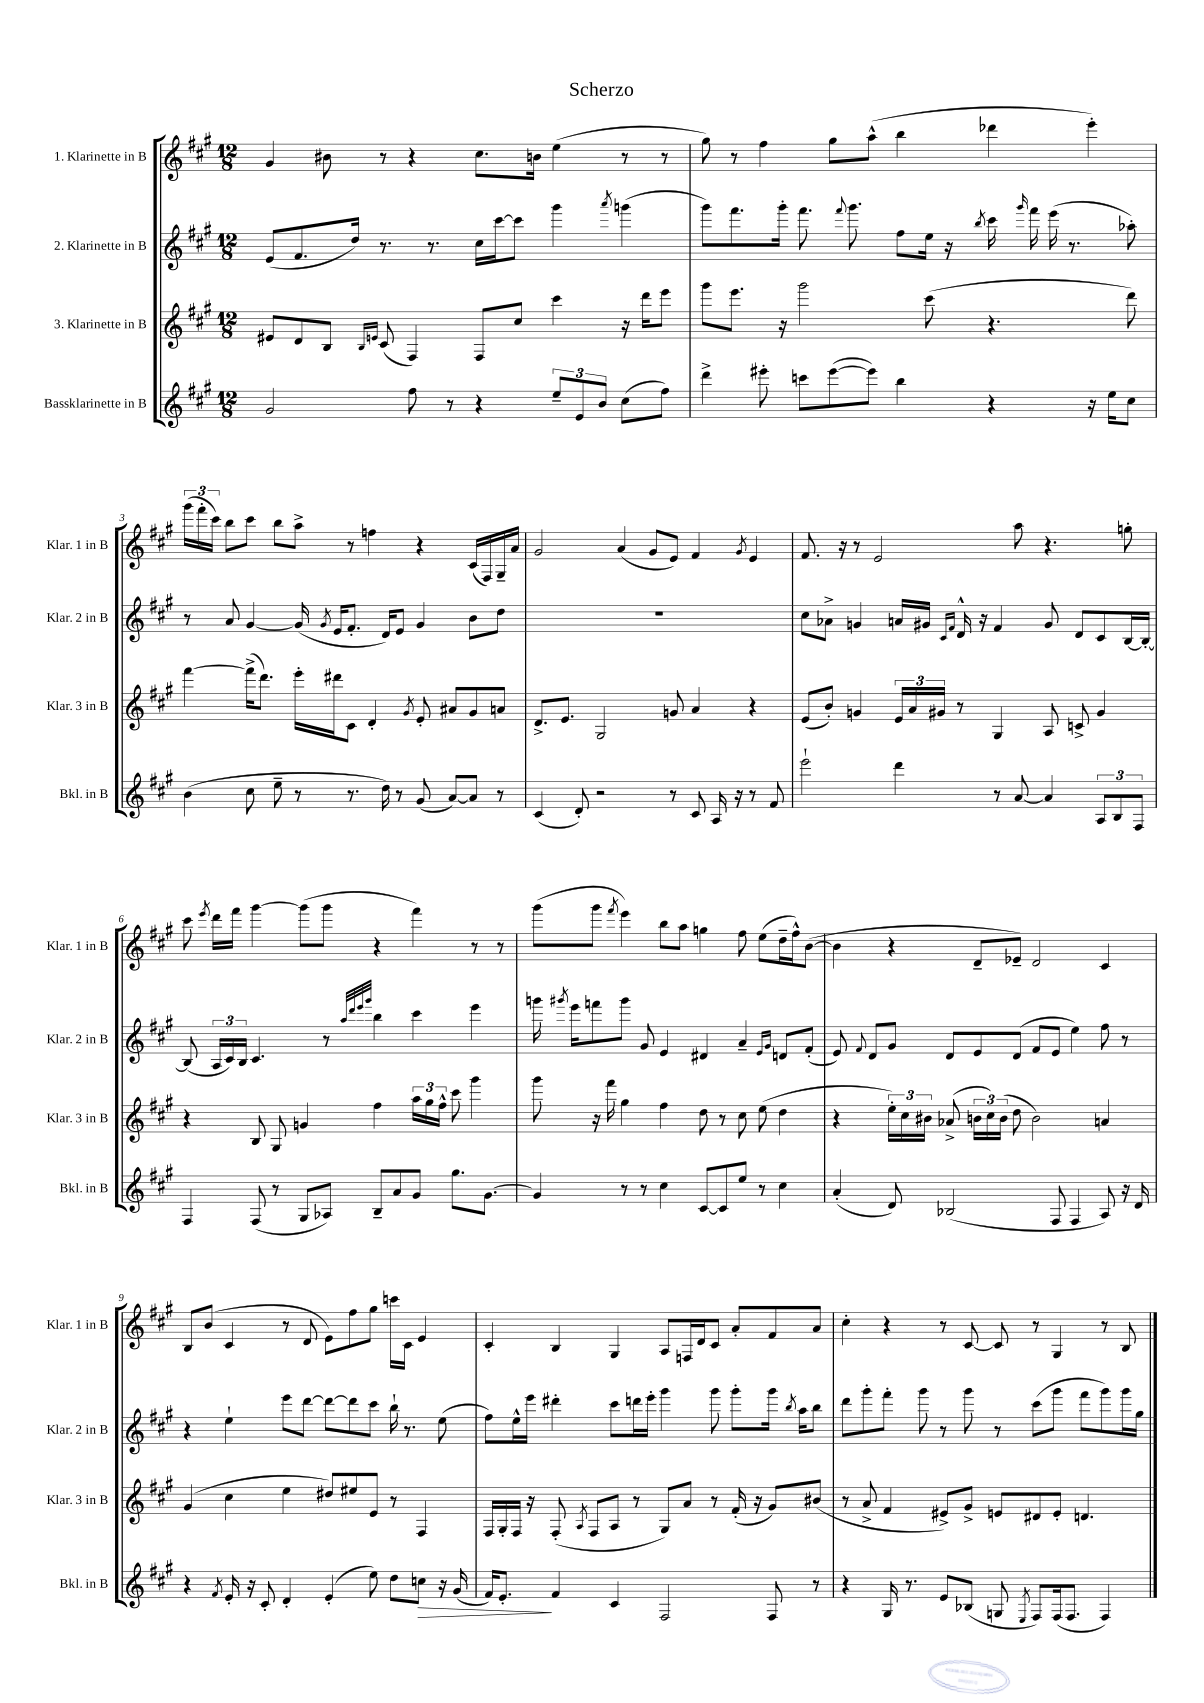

**kern	**dynam	**kern	**kern	**kern
*part4	*part4	*part3	*part2	*part1
*staff4	*staff4	*staff3	*staff2	*staff1
*I"Bassklarinette in B	*	*I"3. Klarinette in B	*I"2. Klarinette in B	*I"1. Klarinette in B
*I'Bkl. in B	*	*I'Klar. 3 in B	*I'Klar. 2 in B	*I'Klar. 1 in B
*clefG2	*	*clefG2	*clefG2	*clefG2
*k[f#c#g#]	*	*k[f#c#g#]	*k[f#c#g#]	*k[f#c#g#]
*M12/8	*	*M12/8	*M12/8	*M12/8
=1	=1	=1	=1	=1
2g#/	.	8e#X/L	(8e/L	4g#/
.	.	8d/	8.f#/	.
.	.	8B/J	.	8b#X\
.	.	.	16dd/Jk)	.
.	.	16qqB/LL	.	.
.	.	16qqen/JJ	.	.
.	.	(8c#/	8.r	8r
8ff#\	.	4F#/)	.	4r
.	.	.	8.r	.
8r	.	.	.	.
4r	.	8F#/L	16cc#\LL	8.cc#\L
.	.	.	[16ccc#\J	.
.	.	8cc#/J	8ccc#\J]	.
.	.	.	.	16bn\Jk
12ee~/L	.	4ccc#\	4ggg#\	(4ee\
12e/	.	.	.	.
12b/J	.	.	.	.
.	.	.	8qaaa/	.
(8cc#\L	.	16r	(4gggn\	8r
.	.	16ddd\KL	.	.
8ff#\J)	.	8eee\J	.	8r
=2	=2	=2	=2	=2
4ddd^\	.	8ggg#\L	8ggg#\L)	8gg#\)
.	.	8.eee\J	8.fff#\	8r
8eee#X'\	.	.	.	4ff#\
.	.	16r	16ggg#'\Jk	.
8cccn\L	.	2ggg#\	8.fff#\	.
([8eee#\	.	.	.	8gg#\L
.	.	.	8qqfff#/	.
.	.	.	8.ggg#\	.
8eee#\J])	.	.	.	(8aa^^\J
4bb\	.	.	8ff#\L	4bb\
.	.	(8ccc#\	16ee\Jk	.
.	.	.	16r	.
.	.	.	8qbb/	.
4r	.	4.r	16ccc#\	4ddd-X\
.	.	.	16qqggg#/	.
.	.	.	16fff#\	.
.	.	.	(16eee\	.
.	.	.	8.r	.
16r	.	.	.	4eee'\)
16ee\KL	.	.	.	.
8cc#\J	.	8ddd\)	8aa-X'\)	.
!!LO:LB:g=z
=3	=3	=3	=3	=3
(4b\	.	[4fff#\	8r	(24ggg#\LL
.	.	.	.	24fff#'\
.	.	.	.	24ccc#\JJ)
.	.	.	8a/	8bb\L
8cc#\	.	(16fff#^\KL]	[4g#/	8ccc#\J
.	.	8.ddd\J)	.	.
8ee~\	.	.	.	8bb\L
8r	.	16eee'\LL	(16g#/]	8aa^\J
.	.	.	8qg#/	.
.	.	16ddd#X\J	16e/KL	.
8.r	.	8c#\J	8.f#'/J	8r
.	.	4d'/	.	4ffn\
16dd\)	.	.	16d/KL)	.
8r	.	.	8e/J	.
.	.	8qg#/	.	.
(8g#/	.	8e'/	4g#/	4r
[8a/L)	.	8a#X/L	.	.
8a/J]	.	8g#/	8b\L	(16c#/LL
.	.	.	.	16F#/)
8r	.	8an/J	8dd\J	16G#~/
.	.	.	.	16a/JJ
=4	=4	=4	=4	=4
(4c#/	.	8.d^/L	1.r	2g#/
.	.	8.e/J	.	.
8d'/)	.	.	.	.
2r	.	2G#/	.	.
.	.	.	.	(4a/
.	.	.	.	8g#/L
8r	.	8gn/	.	8e/J)
8c#/	.	4a/	.	4f#/
16A/	.	.	.	.
16r	.	.	.	.
.	.	.	.	8qg#/
8r	.	4r	.	4e/
8f#/	.	.	.	.
=5	=5	=5	=5	=5
2eee`\	.	(8e/L	8cc#\L	8.f#/
.	.	8b'/J)	8a-X^\J	.
.	.	.	.	16r
.	.	4gn/	4gn/	8r
.	.	.	.	2e/
4ddd\	.	24e/LL	16an/LL	.
.	.	24a/	.	.
.	.	.	16g#X/JJ	.
.	.	24g#X/JJ	.	.
.	.	.	16qqc#/LL	.
.	.	.	16qqf#/JJ	.
.	.	8r	16d^^/	.
.	.	.	16r	.
8r	.	4G#/	4f#/	.
[8a/	.	.	.	8aa\
4a/]	.	8A/	8g#/	4.r
.	.	8cn^/	8d/L	.
12A/L	.	4g#/	8c#/	.
12B/	.	.	.	.
.	.	.	[16B/L	8ggn'\
12F#/J	.	.	.	.
.	.	.	16B'/JJ_	.
!!LO:LB:g=z
=6	=6	=6	=6	=6
4F#/	.	4r	(8B/]	8ccc#\
.	.	.	.	8qeee/
.	.	.	24A/LL	16ddd\LL
.	.	.	24c#/)	.
.	.	.	.	16fff#\JJ
.	.	.	24B/JJ	.
(8F#/	.	8B/	4.c#/	[4ggg#\
8r	.	8G#/	.	.
8G#/L	.	4gn/	.	(8ggg#\L]
8A-X/J)	.	.	8r	8ggg#\J
.	.	.	32qqaa/LLL	.
.	.	.	32qqddd/	.
.	.	.	32qqeee/	.
.	.	.	32qqggg#/JJJ	.
8B~/L	.	4ff#\	4bb\	4r
8a/	.	.	.	.
8g#/J	.	24aa\LL	4ccc#\	4fff#\)
.	.	24gg#\	.	.
.	.	24ff#^^\JJ	.	.
8.gg#\L	.	8ccc#\	.	.
.	.	4ggg#\	4eee\	8r
[8.g#\J	.	.	.	.
.	.	.	.	8r
=7	=7	=7	=7	=7
4g#/]	.	8ggg#\	16gggn\	(8ggg#\L
.	.	.	8qggg#X/	.
.	.	.	16eee\KL	.
.	.	16r	8fffn\	8ggg#\J
.	.	16fff#\	.	.
.	.	.	.	8qfff#/
8r	.	4gg#\	8ggg#\J	4eee\)
8r	.	.	8g#/	.
4cc#\	.	4ff#\	4e/	8bb\L
.	.	.	.	8aa\J
[8c#/L	.	8dd\	4d#X/	4ggn\
8c#/]	.	8r	.	.
8ee/J	.	8cc#\	4a~/	8ff#\
8r	.	(8ee\	.	(8ee\L
.	.	.	16qqe/LL	.
.	.	.	16qqg#/JJ	.
4cc#\	.	4dd\	8dn/L	16dd~\L
.	.	.	.	16ff#^^\J)
.	.	.	(8f#'/J	([8b\J
=8	=8	=8	=8	=8
(4a'/	.	4r	8e/)	4b\]
.	.	.	8qqf#/	.
.	.	.	8d/L	.
8d/)	.	24ee'\LL)	8g#/J	4r
.	.	24cc#\	.	.
.	.	24b#X\JJ	.	.
(2B-X/	.	(8a-X^/	8d/L	.
.	.	24bn\LL	8e/	8d~/L
.	.	24cc#\)	.	.
.	.	(24b\JJ	.	.
.	.	8dd\	(8d/J	8e-X~/J)
.	.	2b\)	8f#/L	2d/
8F#/	.	.	8e/J	.
4F#/	.	.	4ee\)	.
8A/)	.	4an/	8ff#\	4c#/
16r	.	.	8r	.
16d/	.	.	.	.
!!LO:LB:g=z
=9	=9	=9	=9	=9
4r	.	(4g#/	4r	8B/L
.	.	.	.	(8b/J
8qf#/	.	.	.	.
16e'/	.	4cc#\	4ee`\	4c#/
16r	.	.	.	.
8c#'/	.	.	.	.
4d'/	.	4ee\	8eee\L	8r
.	.	.	[8ddd\J	8d/
(4e'/	.	8dd#X/L)	8ddd\L_	8e\L)
.	.	8ee#X/	8ddd\]	8ff#\
8ee\)	.	8e/J	8ccc#\J	8gg#\J
8dd\L	.	8r	16bb`\	16cccn\LL
.	.	.	8.r	16c#\JJ
!	!LO:HP:b	!	!	!
8ccn\J	>	4F#/	.	4e/
16r	.	.	(8ee\	.
(16g#/	.	.	.	.
=10	=10	=10	=10	=10
16f#/KL)	.	16F#/LL	8ff#\L)	4c#'/
8.e'/J	.	16G#'/	.	.
.	.	16F#/JJ	16ee^^\L	.
.	.	16r	16eee\JJ	.
4f#/	]	(8F#'/	4ddd#X'\	4B/
.	.	8qA/	.	.
.	.	8F#/L	.	.
4c#/	.	8A/J	8ccc#\L	4G#/
.	.	8r	16dddn\L	.
.	.	.	16eee'\JJ	.
2F#/	.	8G#/L)	4ggg#\	8A/L
.	.	8a/J	.	16Fn/L
.	.	.	.	16d/J
.	.	8r	8ggg#\	8c#/J
.	.	(16f#'/	8ggg#'\L	8a'/L
.	.	16r	.	.
8F#/	.	8g#/L)	16ggg#\Jk	8f#/
.	.	.	8qbb/	.
.	.	.	16aa\KL	.
8r	.	(8b#X/J	8bb\J	8a/J
=11	=11	=11	=11	=11
4r	.	8r	8ddd\L	4cc#'\
.	.	8a^/	8ggg#'\	.
16G#/	.	4f#/	8fff#'\J	4r
8.r	.	.	.	.
.	.	.	8ggg#\	.
8e/L	.	8e#X^/L)	8r	8r
(8B-X/J	.	8g#^/J	8ggg#\	[8c#/
8Gn/	.	8en/L	8r	8c#/]
8qE/	.	.	.	.
8F#/L)	.	8d#X/	(8ccc#\L	8r
(16F#/k	.	8e'/J	8ggg#\J	4G#/
8.F#/J	.	.	.	.
.	.	4.dn/	8fff#\L	.
4F#/)	.	.	8ggg#\)	8r
.	.	.	16ggg#\L	8B/
.	.	.	16gg#\JJ	.
==	==	==	==	==
*-	*-	*-	*-	*-
